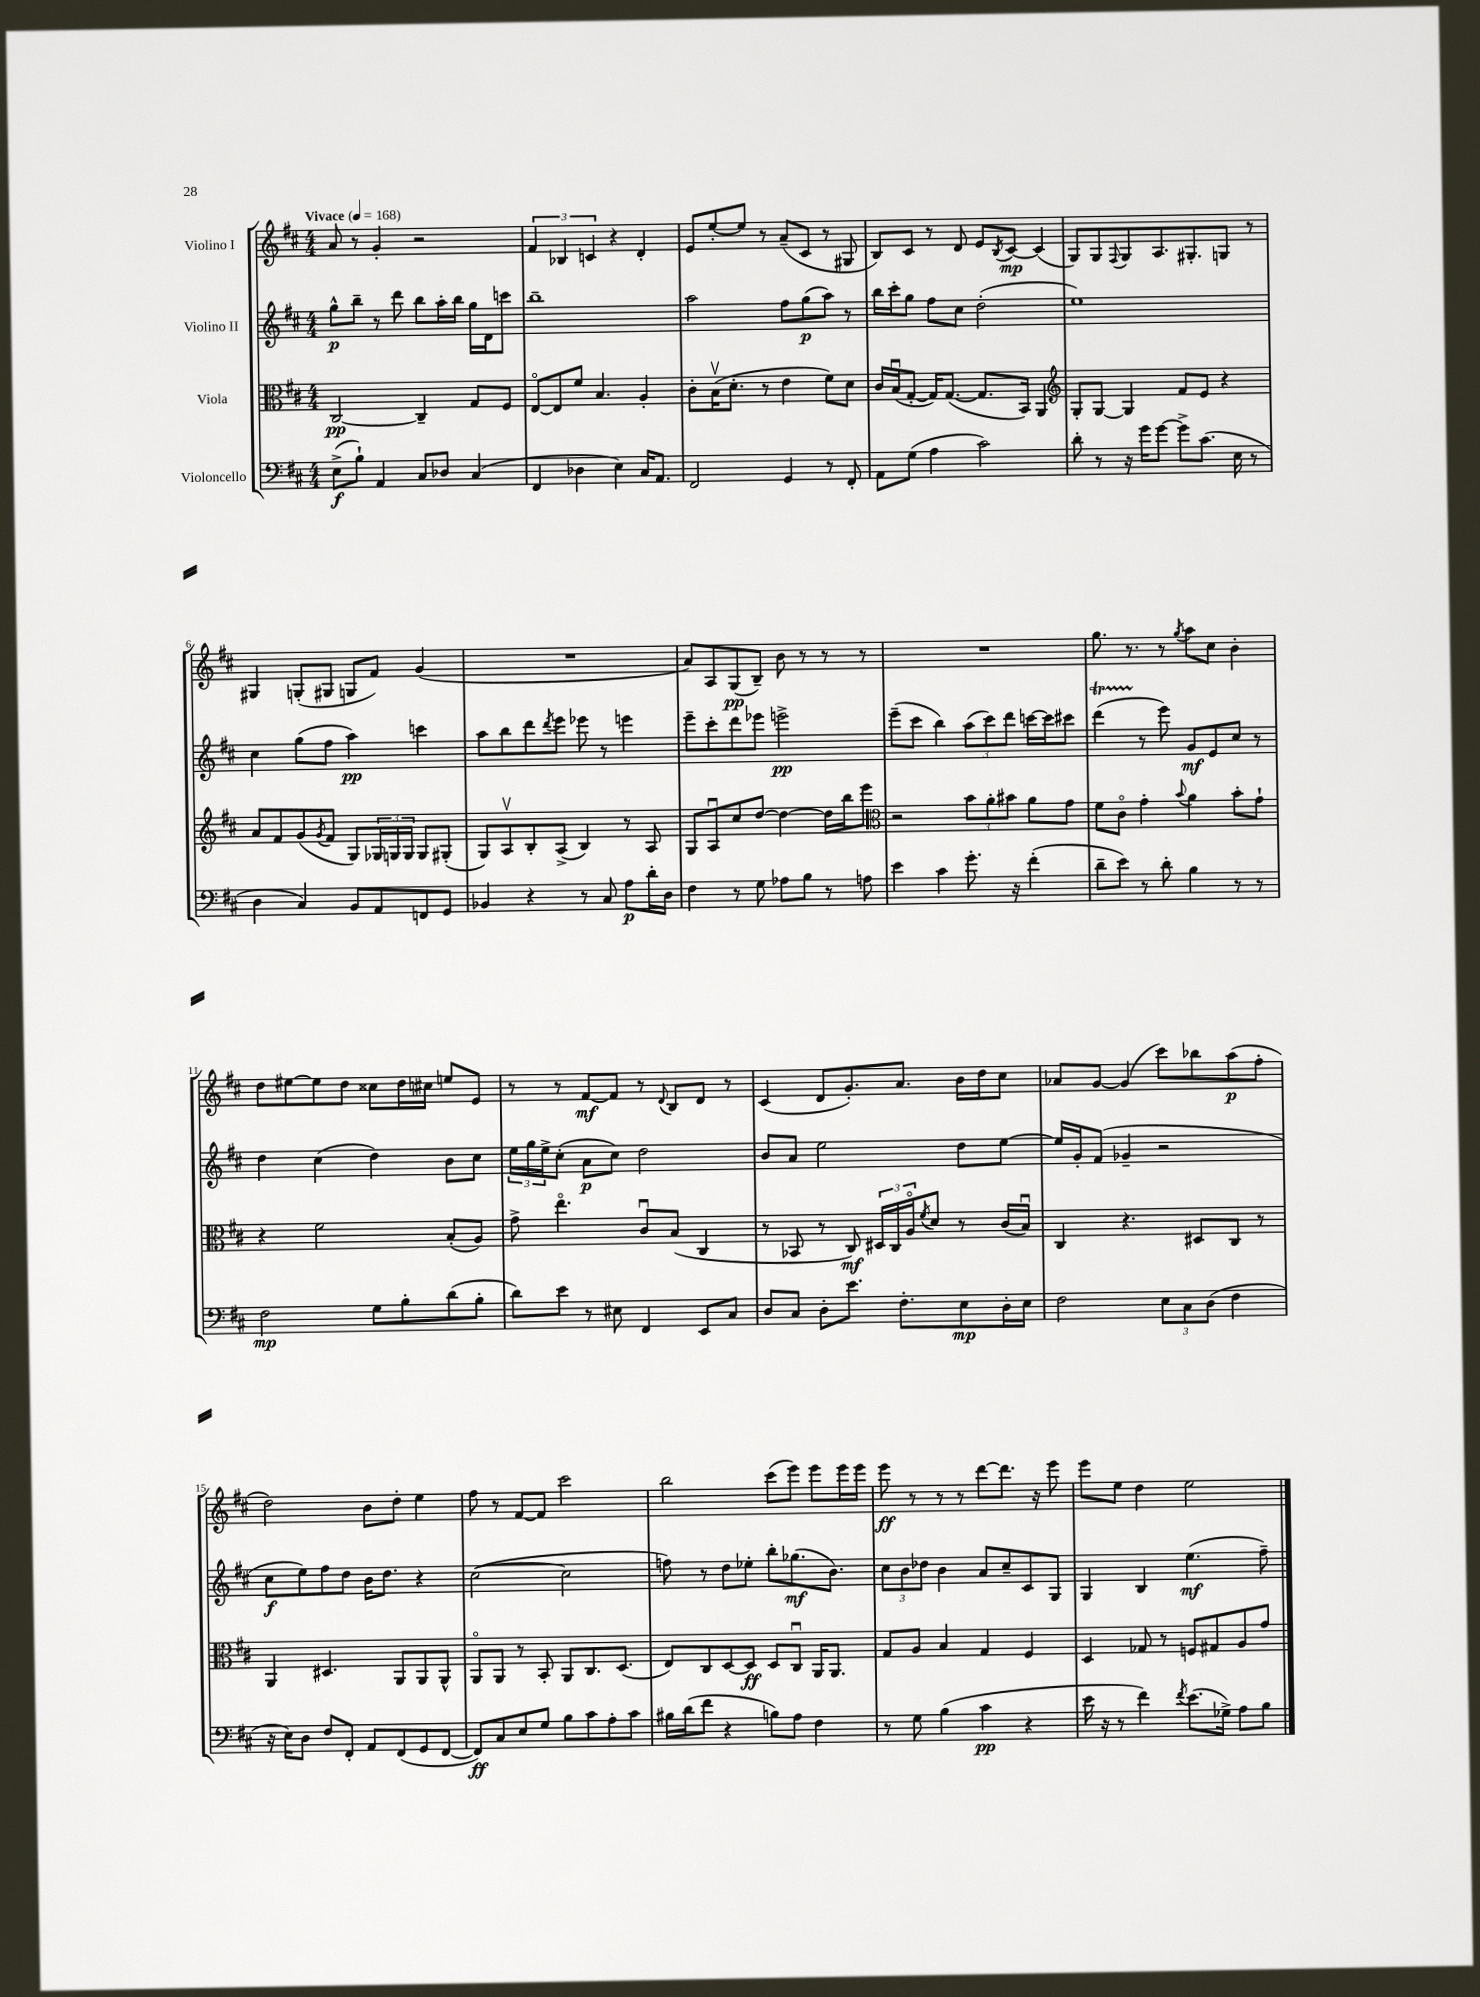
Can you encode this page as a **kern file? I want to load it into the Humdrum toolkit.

**kern	**dynam	**kern	**dynam	**kern	**dynam	**kern	**dynam
*part4	*part4	*part3	*part3	*part2	*part2	*part1	*part1
*staff4	*staff4	*staff3	*staff3	*staff2	*staff2	*staff1	*staff1
*I"Violoncello	*	*I"Viola	*	*I"Violino II	*	*I"Violino I	*
*clefF4	*	*clefC3	*	*clefG2	*	*clefG2	*
*k[f#c#]	*	*k[f#c#]	*	*k[f#c#]	*	*k[f#c#]	*
*M4/4	*	*M4/4	*	*M4/4	*	*M4/4	*
*MM168	*	*MM168	*	*MM168	*	*MM168	*
=1	=1	=1	=1	=1	=1	=1	=1
!	!	!	!	!	!	!LO:TX:a:B:t=Vivace	!
(8E^\L	f	[2C#/	pp	8gg^^\L	p	8a/	.
8B`\J)	.	.	.	8bb~\J	.	8r	.
4AA/	.	.	.	8r	.	4g'/	.
.	.	.	.	8ddd\	.	.	.
8C#/L	.	4C#~/]	.	8bb\L	.	2r	.
8D-X/J	.	.	.	16aa'\L	.	.	.
.	.	.	.	16bb\JJ	.	.	.
(4C#/	.	8G/L	.	16gg\LL	.	.	.
.	.	.	.	16d\J	.	.	.
.	.	8F#/J	.	8cccn\J	.	.	.
=2	=2	=2	=2	=2	=2	=2	=2
4FF#/	.	[8E/L	.	1bb~	.	6f#/	.
.	.	8E/]	.	.	.	.	.
.	.	.	.	.	.	6B-X/	.
4D-X\	.	8f#/J	.	.	.	.	.
.	.	.	.	.	.	6cn/	.
.	.	4.B/	.	.	.	.	.
4E\)	.	.	.	.	.	4r	.
16C#/KL	.	4A'/	.	.	.	4d'/	.
8.AA/J	.	.	.	.	.	.	.
=3	=3	=3	=3	=3	=3	=3	=3
2FF#/	.	8c#'\L	.	2aa\	.	8e/L	.
.	.	(16Bv\K	.	.	.	[8ee'/	.
.	.	8.d'\J	.	.	.	.	.
.	.	.	.	.	.	8ee/J]	.
.	.	8r	.	.	.	8r	.
4GG/	.	4e\	.	8ff#\L	.	(8a~/L	.
.	.	.	.	(8gg\	p	8c#/J	.
8r	.	8f#\L)	.	8aa\J)	.	8r	.
8FF#'/	.	8d\J	.	8r	.	8G#X/	.
=4	=4	=4	=4	=4	=4	=4	=4
8AA\L	.	16c#/LL	.	16bb\LL	.	8B/L)	.
.	.	(16Bu/J	.	16ccc#'\J	.	.	.
(8G\J	.	[8G'/J	.	8gg\J	.	8c#/J	.
4A\	.	16G/KL])	.	8ff#\L	.	8r	.
.	.	([8.G/J	.	.	.	.	.
.	.	.	.	8cc#\J	.	8d/	.
2c#\)	.	8.G/L]	.	(2dd'\	.	8e/L	.
.	.	.	.	.	.	8qB/	.
.	.	.	.	.	.	[8c#/J	mp
.	.	16BB/Jk)	.	.	.	.	.
.	.	4AA/	.	.	.	(4c#/]	.
=5	=5	=5	=5	=5	=5	=5	=5
*	*	*clefG2	*	*	*	*	*
8d'\	.	8G'/L	.	1ee)	.	8G/L)	.
8r	.	[8G/J	.	.	.	8G/	.
.	.	.	.	.	.	8qqF#/	.
16r	.	4G/]	.	.	.	8G/	.
16g\KL	.	.	.	.	.	.	.
[8g\J	.	.	.	.	.	8.A/	.
8g^\L]	.	8f#/L	.	.	.	.	.
.	.	.	.	.	.	8.G#X'/	.
(8.c#\J	.	8e/J	.	.	.	.	.
.	.	4r	.	.	.	8Gn/J	.
16E\	.	.	.	.	.	.	.
8r	.	.	.	.	.	8r	.
!!LO:LB:g=z
=6	=6	=6	=6	=6	=6	=6	=6
4D\	.	8a/L	.	4cc#\	.	4G#X/	.
.	.	8f#/	.	.	.	.	.
4C#/)	.	(8g/	.	(8gg\L	.	(8Gn'/L	.
.	.	8qg/	.	.	.	.	.
.	.	8f#/J	.	8ff#\J	.	8G#X/J	.
8BB/L	.	8G/L)	.	4aa\)	pp	8Gn/L	.
8AA/	.	24G-X/L	.	.	.	8f#/J)	.
.	.	24Gn/	.	.	.	.	.
.	.	24G/JJ	.	.	.	.	.
8FFn/	.	8G/L	.	4cccn\	.	(4g/	.
8GG/J	.	(8G#X'/J	.	.	.	.	.
=7	=7	=7	=7	=7	=7	=7	=7
4BB-X/	.	8G/L)	.	8aa\L	.	1r	.
.	.	8Av/	.	8bb\	.	.	.
4r	.	8B'/	.	8ddd\	.	.	.
.	.	.	.	8qddd/	.	.	.
.	.	(8A^/J	.	8eee\J	.	.	.
8r	.	4B/)	.	8eee-X\	.	.	.
8C#/	.	.	.	8r	.	.	.
8A\L	p	8r	.	4eeen\	.	.	.
16d'\L	.	8A/	.	.	.	.	.
16D\JJ	.	.	.	.	.	.	.
=8	=8	=8	=8	=8	=8	=8	=8
4F#\	.	8G/L	.	8eee~\L	.	8a/L)	.
.	.	8Au/	.	8ccc#'\	.	8A/	.
8r	.	8cc#/	.	8ddd\	.	(8G/	pp
8G\	.	[8dd/J	.	8eee-X\J	.	8B~/J)	.
8A-X\L	.	4dd\_	.	2eeen^\	pp	8b\	.
8B\J	.	.	.	.	.	8r	.
8r	.	16dd\LL]	.	.	.	8r	.
.	.	16bb\J	.	.	.	.	.
8An\	.	8eee\J	.	.	.	8r	.
=9	=9	=9	=9	=9	=9	=9	=9
*	*	*clefC3	*	*	*	*	*
4e\	.	2r	.	(8eee~\L	.	1r	.
.	.	.	.	8ccc#\J	.	.	.
4c#\	.	.	.	4bb\)	.	.	.
8.g'\	.	12b\L	.	(12aa\L	.	.	.
.	.	12a'\	.	12ccc#\)	.	.	.
.	.	12b#X\J	.	12ddd\J	.	.	.
16r	.	.	.	.	.	.	.
(4f#'\	.	8a\L	.	[16cccn\LL	.	.	.
.	.	.	.	16ccc\J]	.	.	.
.	.	8g\J	.	8ccc#X\J	.	.	.
=10	=10	=10	=10	=10	=10	=10	=10
8d~\L	.	8f#\L	.	(4dddT\	.	8.gg\	.
8e\J)	.	8c#\J	.	.	.	.	.
.	.	.	.	.	.	8.r	.
8r	.	4g'\	.	8r	.	.	.
8d'\	.	.	.	8eee\)	.	8r	.
.	.	8qqb/	.	.	.	8qgg/	.
4B\	.	4a\	.	8g/L	mf	8aa\L	.
.	.	.	.	8e/	.	8cc#\J	.
8r	.	8b'\L	.	8cc#/J	.	4b'\	.
8r	.	8g`\J	.	8r	.	.	.
!!LO:LB:g=z
=11	=11	=11	=11	=11	=11	=11	=11
2F#\	mp	4r	.	4dd\	.	8dd\L	.
.	.	.	.	.	.	[8ee#X\	.
.	.	2f#\	.	(4cc#\	.	8ee#\]	.
.	.	.	.	.	.	8dd\J	.
8G\L	.	.	.	4dd\)	.	8cc##X\L	.
8B'\	.	.	.	.	.	16dd\L	.
.	.	.	.	.	.	16cc#X\JJ	.
(8d\	.	(8B'/L	.	8b\L	.	8een/L	.
8B'\J	.	8A/J)	.	8cc#\J	.	8e/J	.
=12	=12	=12	=12	=12	=12	=12	=12
8d\L)	.	8g^\	.	24ee\LL	.	8r	.
.	.	.	.	24gg\	.	.	.
.	.	.	.	24ee^\J	.	.	.
8e\J	.	4.ee\	.	(8cc#'\J	.	8r	.
8r	.	.	.	8a\L	p	[8f#/L	mf
8E#X\	.	.	.	8cc#\J)	.	8f#/J]	.
4FF#/	.	8c#u/L	.	2dd\	.	8r	.
.	.	.	.	.	.	8qqd/	.
.	.	(8B/J	.	.	.	8B/L	.
8EE/L	.	4C#/	.	.	.	8d/J	.
8C#/J	.	.	.	.	.	8r	.
=13	=13	=13	=13	=13	=13	=13	=13
8D/L	.	8r	.	8b/L	.	(4c#/	.
8C#/J	.	8BB-X/	.	8a/J	.	.	.
8D'\L	.	8r	.	2ee\	.	8d/L	.
8.e\J	.	8C#/)	mf	.	.	8.g'/)	.
.	.	24D#X/LL	.	.	.	.	.
.	.	24C#/	.	.	.	.	.
8.F#'\L	.	.	.	.	.	8.a/J	.
.	.	24A/J	.	.	.	.	.
.	.	8qf#/	.	.	.	.	.
.	.	8d/J	.	.	.	.	.
8E\	mp	8r	.	8dd\L	.	16b\LL	.
.	.	.	.	.	.	16dd\J	.
16D'\L	.	(16c#/LL	.	[8ee\J	.	8cc#\J	.
16E\JJ	.	16Bu/JJ)	.	.	.	.	.
=14	=14	=14	=14	=14	=14	=14	=14
2F#\	.	4C#/	.	16ee/LL]	.	8a-X/L	.
.	.	.	.	16g'/J	.	.	.
.	.	.	.	(8f#/J	.	[8g/J	.
.	.	4.r	.	4g-X~/	.	(4g/]	.
12E\L	.	.	.	2r	.	8ccc#\L)	.
12C#\	.	.	.	.	.	.	.
.	.	8D#X/L	.	.	.	8bb-X\	.
(12D\J	.	.	.	.	.	.	.
4F#\	.	8C#/J	.	.	.	(8aa\	p
.	.	8r	.	.	.	8ff#'\J	.
!!LO:LB:g=z
=15	=15	=15	=15	=15	=15	=15	=15
16r	.	4AA/	.	8cc#\L	f	2dd\)	.
16E\KL)	.	.	.	.	.	.	.
8D\J	.	.	.	8ee\)	.	.	.
8F#/L	.	4.D#X/	.	8ff#\	.	.	.
8FF#'/J	.	.	.	8dd\J	.	.	.
8AA/L	.	.	.	16b\KL	.	8b\L	.
.	.	.	.	8.dd\J	.	.	.
(8FF#/	.	8AA/L	.	.	.	8dd'\J	.
8GG/	.	8AA/	.	4r	.	4ee\	.
[8FF#/J	.	8AA^^/J	.	.	.	.	.
=16	=16	=16	=16	=16	=16	=16	=16
8FF#/L])	ff	8AA/L	.	([2cc#\	.	8ff#\	.
8C#/	.	8AA/J	.	.	.	8r	.
8E/	.	8r	.	.	.	[8f#/L	.
8G/J	.	8BB'/	.	.	.	8f#/J]	.
8B\L	.	8AA/L	.	2cc#\]	.	2ccc#\	.
8c#\	.	8.C#/	.	.	.	.	.
8A'\	.	.	.	.	.	.	.
.	.	(8.D/J	.	.	.	.	.
8c#\J	.	.	.	.	.	.	.
=17	=17	=17	=17	=17	=17	=17	=17
16B#X\LL	.	8E/L)	.	8ffn\)	.	2bb\	.
(16d\J	.	.	.	.	.	.	.
8f#\J	.	8C#/	.	8r	.	.	.
4r	.	[8D/	.	8dd\L	.	.	.
.	.	8D/J]	ff	8ee-X'\J	.	.	.
8Bn\L)	.	8D/L	.	8bb'\L	.	(8ccc#\L	.
8A\J	.	8C#u/J	.	(8.gg-X\	mf	8eee\J)	.
4F#\	.	16AA/KL	.	.	.	8eee\L	.
.	.	8.AA/J	.	8.b\J)	.	.	.
.	.	.	.	.	.	16eee\L	.
.	.	.	.	.	.	16eee\JJ	.
=18	=18	=18	=18	=18	=18	=18	=18
8r	.	8G/L	.	12cc#\L	.	8eee\	ff
.	.	.	.	12b\	.	.	.
8G\	.	8A/J	.	.	.	8r	.
.	.	.	.	12dd-X\J	.	.	.
(4B\	.	4B/	.	4b\	.	8r	.
.	.	.	.	.	.	8r	.
4c#\	pp	4G/	.	8a/L	.	[8ddd\L	.
.	.	.	.	8cc#~/	.	8.ddd\J]	.
4r	.	4F#/	.	8c#/	.	.	.
.	.	.	.	.	.	16r	.
.	.	.	.	8G/J	.	8eee\	.
=19	=19	=19	=19	=19	=19	=19	=19
16e\	.	4D/	.	4G/	.	8eee\L	.
16r	.	.	.	.	.	.	.
8r	.	.	.	.	.	8ee\J	.
4f#\)	.	8G-X/	.	4B/	.	4dd\	.
.	.	8r	.	.	.	.	.
8qf#/	.	.	.	.	.	.	.
(8.e\L	.	8Fn/L	.	(4.ee\	mf	2ee\	.
.	.	8G#X/	.	.	.	.	.
16G-X^\Jk)	.	.	.	.	.	.	.
8A\L	.	8A/	.	.	.	.	.
8B\J	.	8g/J	.	8ff#~\)	.	.	.
==	==	==	==	==	==	==	==
*-	*-	*-	*-	*-	*-	*-	*-
